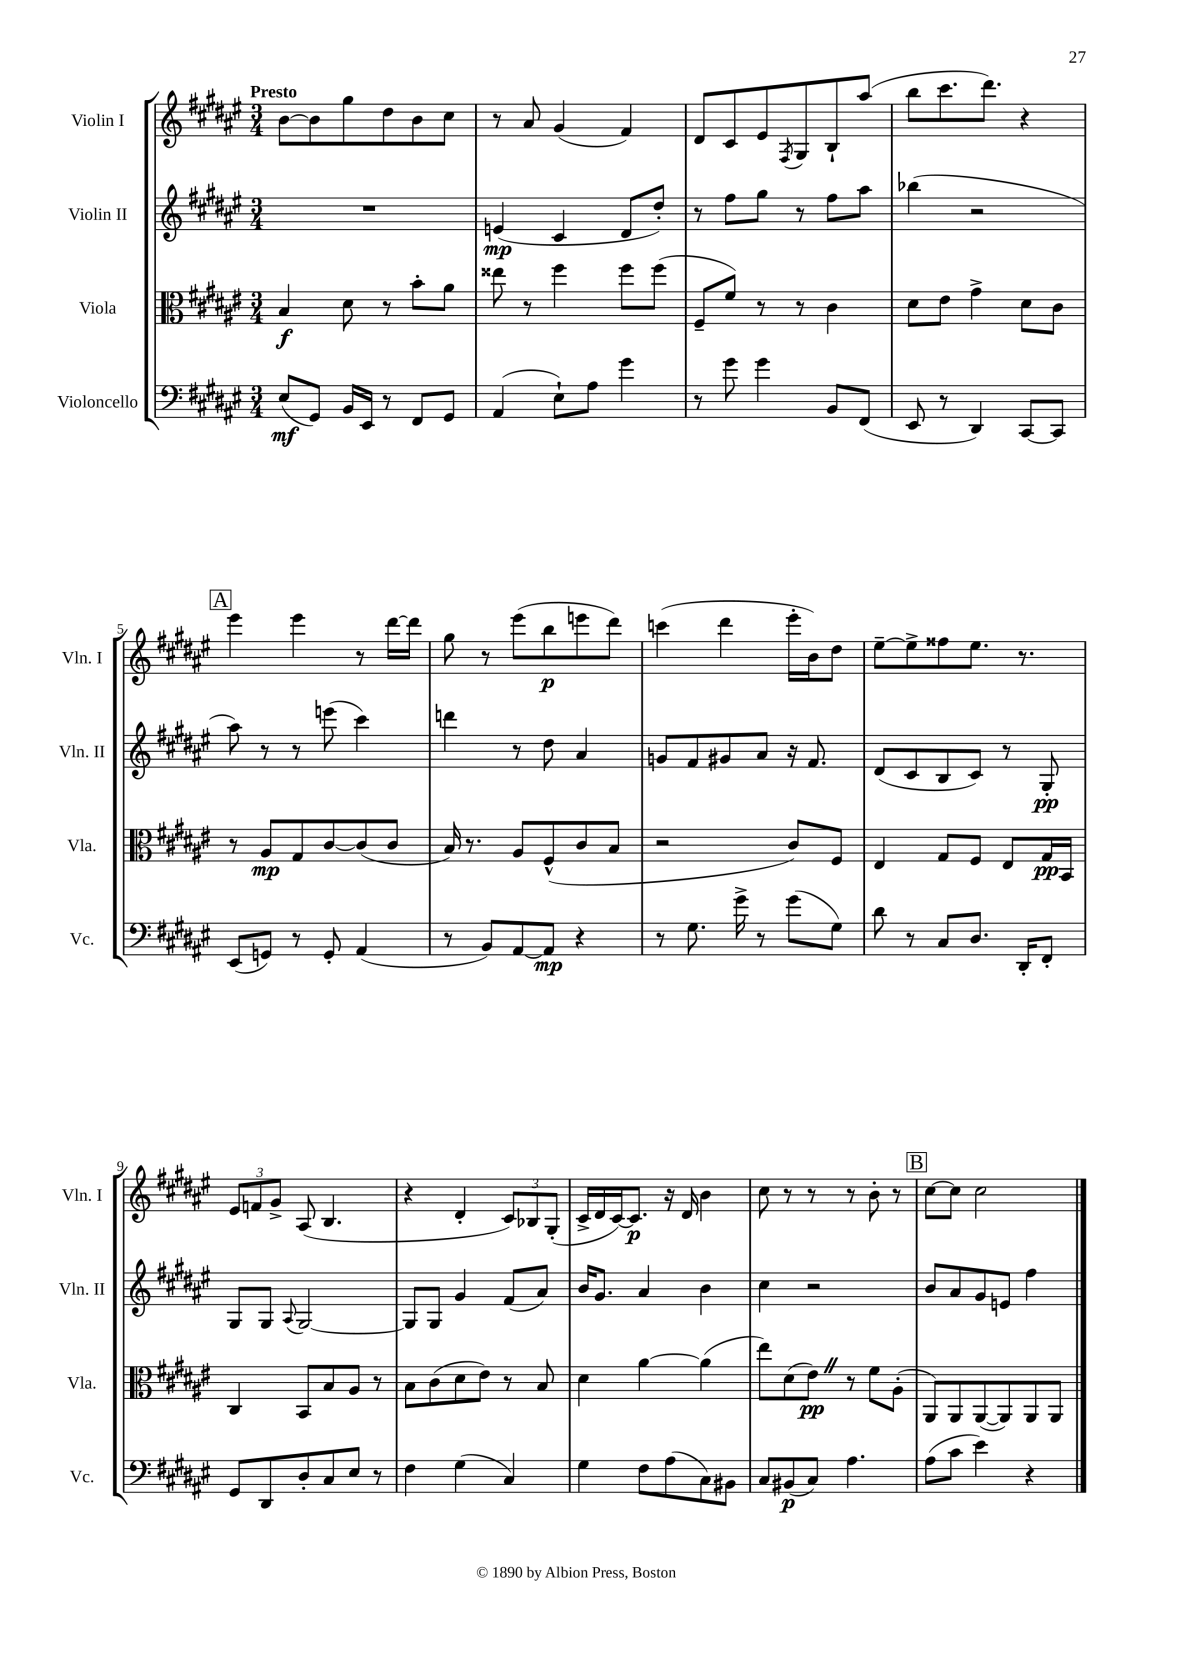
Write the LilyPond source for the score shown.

<<
\new StaffGroup <<
\new Staff = "s0" \with { instrumentName = "Violin I" shortInstrumentName = "Vln. I" } {
    \clef treble \key fis \major \numericTimeSignature \time 3/4 \tempo "Presto"
    b'8~ b'8 gis''8 dis''8 b'8 cis''8 |
    r8 ais'8 gis'4( fis'4) |
    dis'8 cis'8 eis'8 \acciaccatura { fis8 } gis8 b8-! ais''8( |
    b''8 cis'''8. dis'''8.) r4 |
    \mark \markup { \box "A" } eis'''4 eis'''4 r8 dis'''16~ dis'''16 |
    gis''8 r8 eis'''8( b''8\p e'''8 dis'''8) |
    c'''4( dis'''4 eis'''16-. b'16) dis''8 |
    eis''8~-- eis''8-> fisis''8 eis''8. r8. |
    \tuplet 3/2 { eis'8 f'8 gis'8-> } ais8( b4. |
    r4 dis'4-. \tuplet 3/2 { cis'8) bes8 gis8-.( } |
    cis'16-> dis'16 cis'16~) cis'8.\p r16 dis'16 b'4 |
    cis''8 r8 r8 r8 b'8-. r8 |
    \mark \markup { \box "B" } cis''8~ cis''8 cis''2 \bar "|." |
}
\new Staff = "s1" \with { instrumentName = "Violin II" shortInstrumentName = "Vln. II" } {
    \clef treble \key fis \major \numericTimeSignature \time 3/4
    R2. |
    e'4\mp( cis'4 dis'8 dis''8-.) |
    r8 fis''8 gis''8 r8 fis''8 ais''8 |
    bes''4( r2 |
    \mark \markup { \box "A" } ais''8) r8 r8 e'''8( cis'''4) |
    d'''4 r8 dis''8 ais'4 |
    g'8 fis'8 gis'8 ais'8 r16 fis'8. |
    dis'8( cis'8 b8 cis'8) r8 gis8-.\pp |
    gis8 gis8 \appoggiatura { ais8 } gis2~ |
    gis8 gis8 gis'4 fis'8( ais'8) |
    b'16 gis'8. ais'4 b'4 |
    cis''4 r2 |
    \mark \markup { \box "B" } b'8 ais'8 gis'8 e'8 fis''4 \bar "|." |
}
\new Staff = "s2" \with { instrumentName = "Viola" shortInstrumentName = "Vla." } {
    \clef alto \key fis \major \numericTimeSignature \time 3/4
    b4\f dis'8 r8 b'8-. ais'8 |
    eisis''8 r8 fis''4 fis''8 fis''8( |
    fis8-- fis'8) r8 r8 cis'4 |
    dis'8 eis'8 gis'4-> dis'8 cis'8 |
    \mark \markup { \box "A" } r8 ais8\mp gis8 cis'8~ cis'8( cis'8 |
    b16) r8. ais8 fis8-^( cis'8 b8 |
    r2 cis'8) fis8 |
    eis4 gis8 fis8 eis8 gis16\pp b,16 |
    cis4 b,8 b8 ais8 r8 |
    b8 cis'8( dis'8 eis'8) r8 b8 |
    dis'4 ais'4~ ais'4( |
    eis''8) dis'8( eis'8\pp) \once \override BreathingSign.text = \markup { \musicglyph "scripts.caesura.straight" } \breathe r8 fis'8 ais8-.( |
    \mark \markup { \box "B" } ais,8) ais,8 ais,8~( ais,8) ais,8 ais,8 \bar "|." |
}
\new Staff = "s3" \with { instrumentName = "Violoncello" shortInstrumentName = "Vc." } {
    \clef bass \key fis \major \numericTimeSignature \time 3/4
    eis8\mf( gis,8) b,16 eis,16 r8 fis,8 gis,8 |
    ais,4( eis8-!) ais8 gis'4 |
    r8 gis'8 gis'4 b,8 fis,8( |
    eis,8 r8 dis,4) cis,8~ cis,8 |
    \mark \markup { \box "A" } eis,8( g,8) r8 g,8-. ais,4( |
    r8 b,8) ais,8~ ais,8\mp r4 |
    r8 gis8. gis'16-> r8 gis'8( gis8) |
    dis'8 r8 cis8 dis8. dis,16-. fis,8-. |
    gis,8 dis,8 dis8-. cis8 eis8 r8 |
    fis4 gis4( cis4) |
    gis4 fis8 ais8( cis8) bis,8 |
    cis8 bis,8\p( cis8) ais4. |
    \mark \markup { \box "B" } ais8( cis'8 eis'4) r4 \bar "|." |
}
>>
>>
